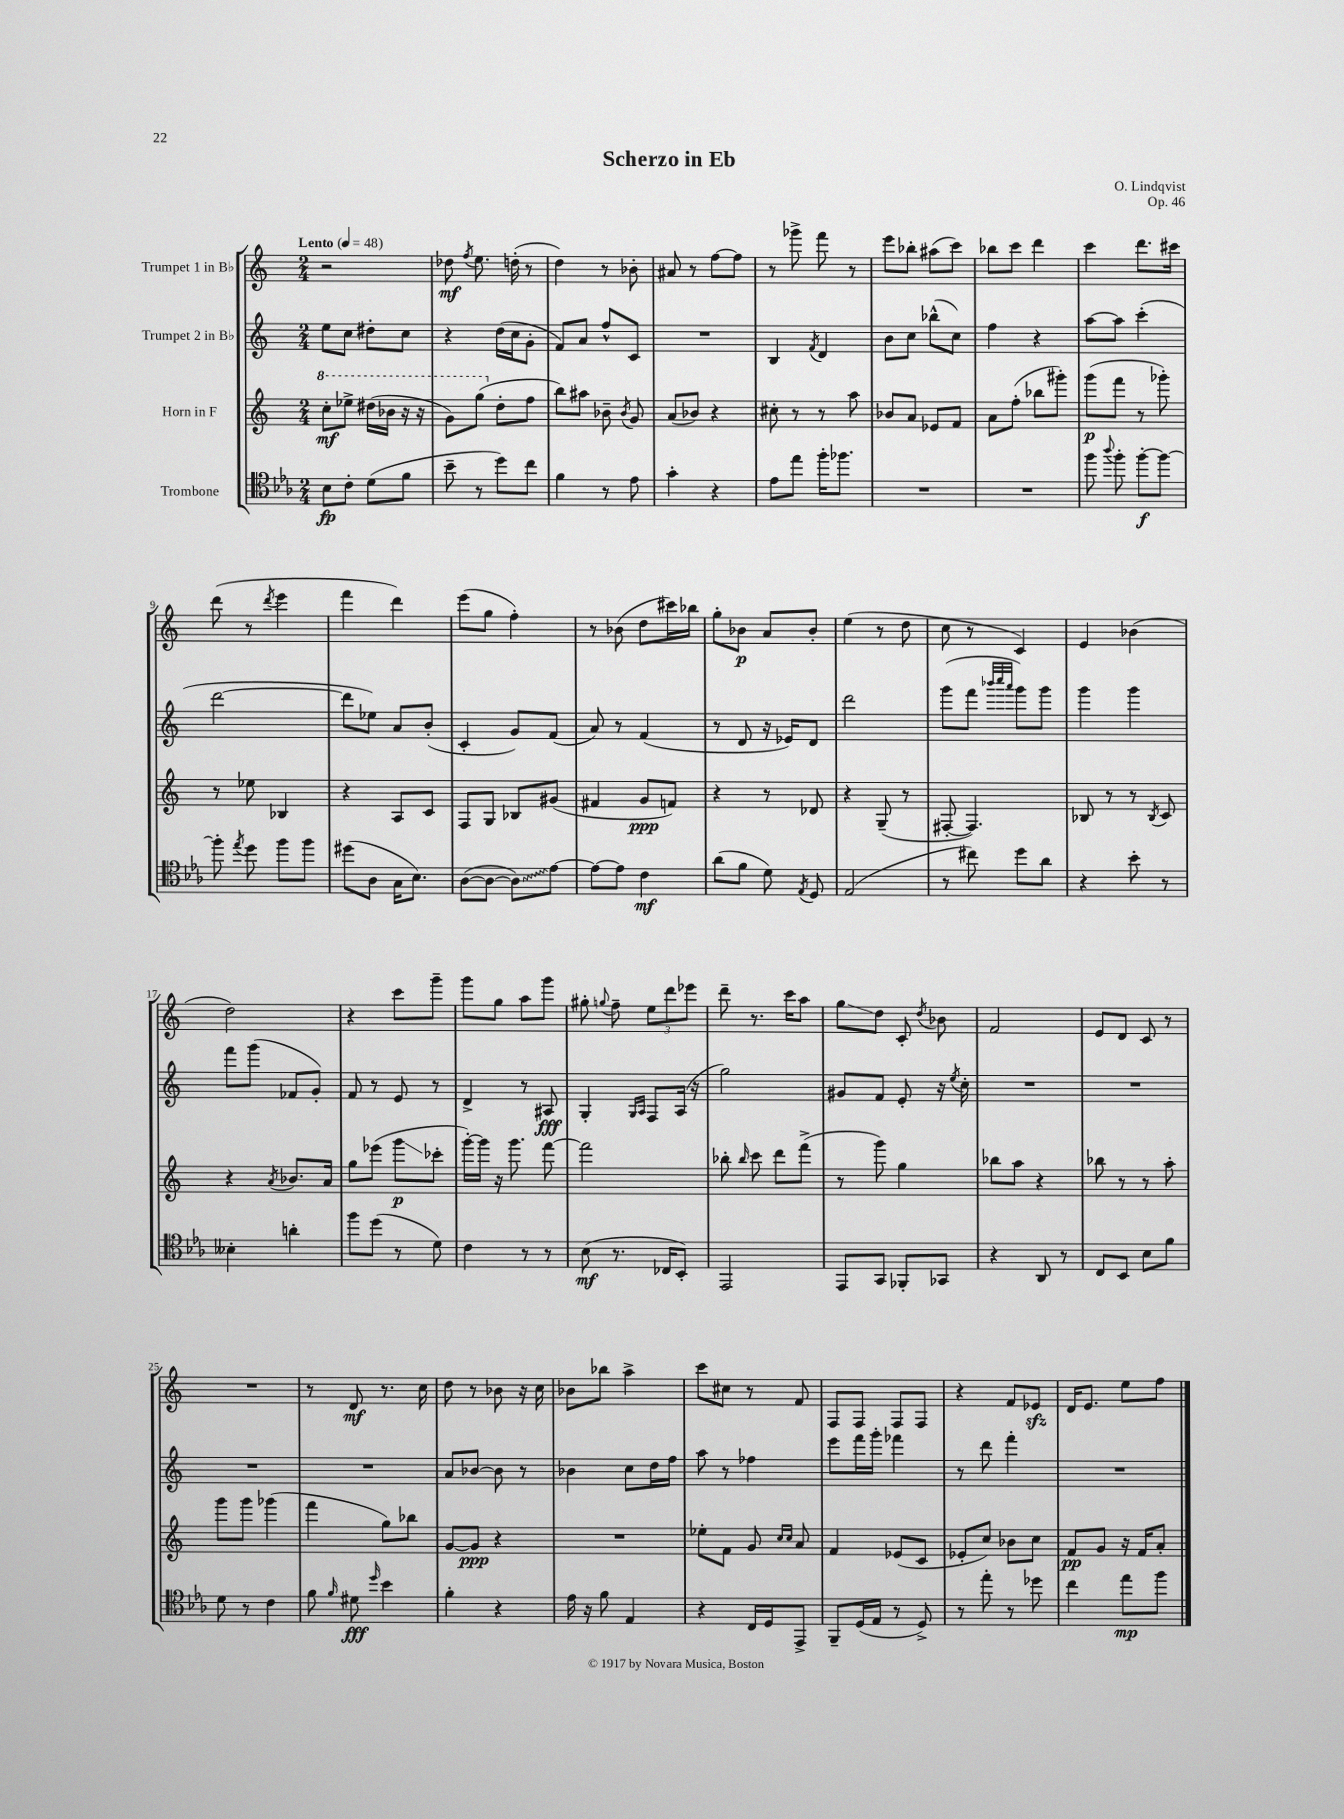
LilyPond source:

\header { title = "Scherzo in Eb" composer = "O. Lindqvist" opus = "Op. 46" }
<<
\new StaffGroup <<
\new Staff = "s0" \with { instrumentName = "Trumpet 1 in Bb" } {
    \clef treble \key c \major \numericTimeSignature \time 2/4 \tempo "Lento" 4 = 48
    \autoBeamOff r2 |
    des''8\mf \acciaccatura { f''8 } e''8. d''16-.( r8 |
    d''4) r8 bes'8-. |
    ais'8 r8 f''8[~ f''8] |
    r8 ges'''8-> f'''8 r8 |
    e'''8[ bes''8]-. ais''8[( c'''8]) |
    bes''8[ c'''8] d'''4 |
    c'''4 d'''8.[ cis'''16] |
    d'''8( r8 \acciaccatura { d'''8 } e'''4 |
    f'''4 d'''4) |
    e'''8[( g''8] f''4-.) |
    r8 bes'8( d''8[ cis'''16) bes''16] |
    g''8[-. bes'8]\p a'8[ bes'8]-. |
    e''4( r8 d''8 |
    c''8 r8 c'4) |
    e'4 bes'4( |
    d''2) |
    r4 c'''8[ g'''8]-- |
    g'''8[ g''8] a''8[ g'''8] |
    gis''8-. \appoggiatura { g''8 } f''8-- \tuplet 3/2 { e''8[ d'''8 ees'''8] } |
    d'''8-- r8. c'''16[ a''8] |
    g''8[\glissando d''8] c'8-. \acciaccatura { d''8 } bes'8 |
    f'2 |
    e'8[ d'8] c'8 r8 |
    R2 |
    r8 d'8\mf r8. c''16 |
    d''8 r8 bes'8 r16 c''16 |
    bes'8[ bes''8] a''4-> |
    c'''8[ cis''8] r8 f'8 |
    f8[ f8] f8[ f8] |
    r4 f'8[ ees'8]\sfz |
    d'16[ e'8.] e''8[ f''8] \bar "|." |
}
\new Staff = "s1" \with { instrumentName = "Trumpet 2 in Bb" } {
    \clef treble \key c \major \numericTimeSignature \time 2/4
    \autoBeamOff e''8[ c''8] dis''8[-. c''8] |
    r4 d''16[( c''16 g'8]-. |
    f'8[) a'8] f''8[-^ c'8] |
    R2 |
    b4 \acciaccatura { f'8 } d'4 |
    b'8[ c''8] bes''8[-^( c''8]) |
    f''4 r4 |
    a''8[~ a''8] c'''4-.( |
    d'''2~ |
    d'''8[ ees''8]) a'8[ b'8]-.( |
    c'4-. g'8[) f'8]( |
    a'8) r8 f'4( |
    r8 d'8 r16 ees'16[) d'8] |
    d'''2 |
    g'''8[( f'''8] \grace { bes'''32[ c''''32 a'''32] } g'''8[) g'''8] |
    g'''4 g'''4 |
    f'''8[ g'''8]( fes'8[ g'8]-.) |
    f'8 r8 e'8 r8 |
    d'4-> r8 ais8\fff |
    g4-. \grace { g16[ a16] } f8[ a16]( r16 |
    g''2) |
    gis'8[ f'8] e'8-. r16 \acciaccatura { e''8 } c''16-. |
    R2 |
    R2 |
    R2 |
    R2 |
    a'8[ bes'8]~ bes'8 r8 |
    bes'4 c''8[ d''16 f''16] |
    a''8 r8 fes''4 |
    e'''8[ f'''16 g'''16]-. fes'''4 |
    r8 d'''8 f'''4-. |
    R2 \bar "|." |
}
\new Staff = "s2" \with { instrumentName = "Horn in F" } {
    \clef treble \key c \major \numericTimeSignature \time 2/4
    \autoBeamOff \ottava #1 c'''8[-.\mf ees'''8]-> dis'''16[( bes''16] r16 r16 |
    g''8[) g'''8]( \ottava #0 d''8[-. f''8] |
    b''8[) ais''8] bes'8-- \acciaccatura { bes'8 } g'8 |
    a'8[( bes'8]) r4 |
    cis''8-. r8 r8 a''8 |
    bes'8[ a'8] ees'8[ f'8] |
    a'8[ f''8]-.( bes''8[ gis'''8]-.) |
    g'''8[\p( f'''8] r8 ges'''8-.) |
    r8 ees''8 bes4 |
    r4 a8[ c'8] |
    f8[ g8] bes8[ gis'8]( |
    fis'4 g'8[\ppp f'8]) |
    r4 r8 des'8 |
    r4 g8--( r8 |
    fis8~-. fis4.) |
    bes8 r8 r8 \acciaccatura { bes8 } c'8 |
    r4 \acciaccatura { a'8 } bes'8.[ a'16] |
    g''8[ ees'''8]( g'''8[\glissando\p ces'''8]-. |
    g'''16[~-.) g'''16] r16 g'''8. f'''8~ |
    f'''2 |
    bes''8-. \grace { bes''16 } c'''8 d'''8[ f'''8]->( |
    r8 g'''8) g''4 |
    bes''8[ a''8] r4 |
    bes''8 r8 r8 a''8-. |
    g'''8[ g'''8] ges'''4( |
    f'''4 g''8[) bes''8] |
    g'8[~ g'8]\ppp r4 |
    R2 |
    ees''8[-. f'8] g'8 \grace { c''16[ c''16] } a'8 |
    f'4 ees'8[( c'8] |
    ees'8[-. c''8]) bes'8[ c''8] |
    f'8[\pp g'8] r16 f'16[ a'8]-. \bar "|." |
}
\new Staff = "s3" \with { instrumentName = "Trombone" } {
    \clef tenor \key ees \major \numericTimeSignature \time 2/4
    \autoBeamOff bes8[\fp c'8]-. d'8[( f'8] |
    bes'8-- r8 d''8[) c''8] |
    f'4 r8 ees'8 |
    g'4-. r4 |
    ees'8[ ees''8] f''16[-. fes''8.] |
    R2 |
    R2 |
    f''8 \appoggiatura { aes''8 } f''8-. f''8[~-.\f f''8]~ |
    f''8-. \acciaccatura { ees''8 } d''8 f''8[ f''8] |
    dis''8[( aes8] g16[ bes8.]) |
    aes8[~( aes8]~ \once \override Glissando.style = #'zigzag aes8[\glissando) ees'8]~ |
    ees'8[~ ees'8] c'4\mf |
    aes'8[( f'8] d'8) \acciaccatura { ees8 } d8 |
    ees2( |
    r8 cis''8) d''8[ aes'8] |
    r4 bes'8-. r8 |
    beses4-. a'4-. |
    f''8[ d''8]( r8 d'8) |
    c'4 r8 r8 |
    bes8\mf( r8. ces16[ bes,8]-.) |
    ees,2 |
    ees,8[ g,8] fes,8[-. ges,8] |
    r4 aes,8 r8 |
    c8[ bes,8] bes8[ f'8] |
    d'8 r8 c'4 |
    f'8 \grace { f'16 } dis'8\fff \grace { d''16 } bes'4 |
    f'4-. r4 |
    ees'16 r16 f'8 ees4 |
    r4 c16[ d16 ees,8]-> |
    f,8[-- d16( ees16] r8 d8->) |
    r8 ees''8-. r8 des''8 |
    c''4 ees''8[\mp f''8] \bar "|." |
}
>>
>>
